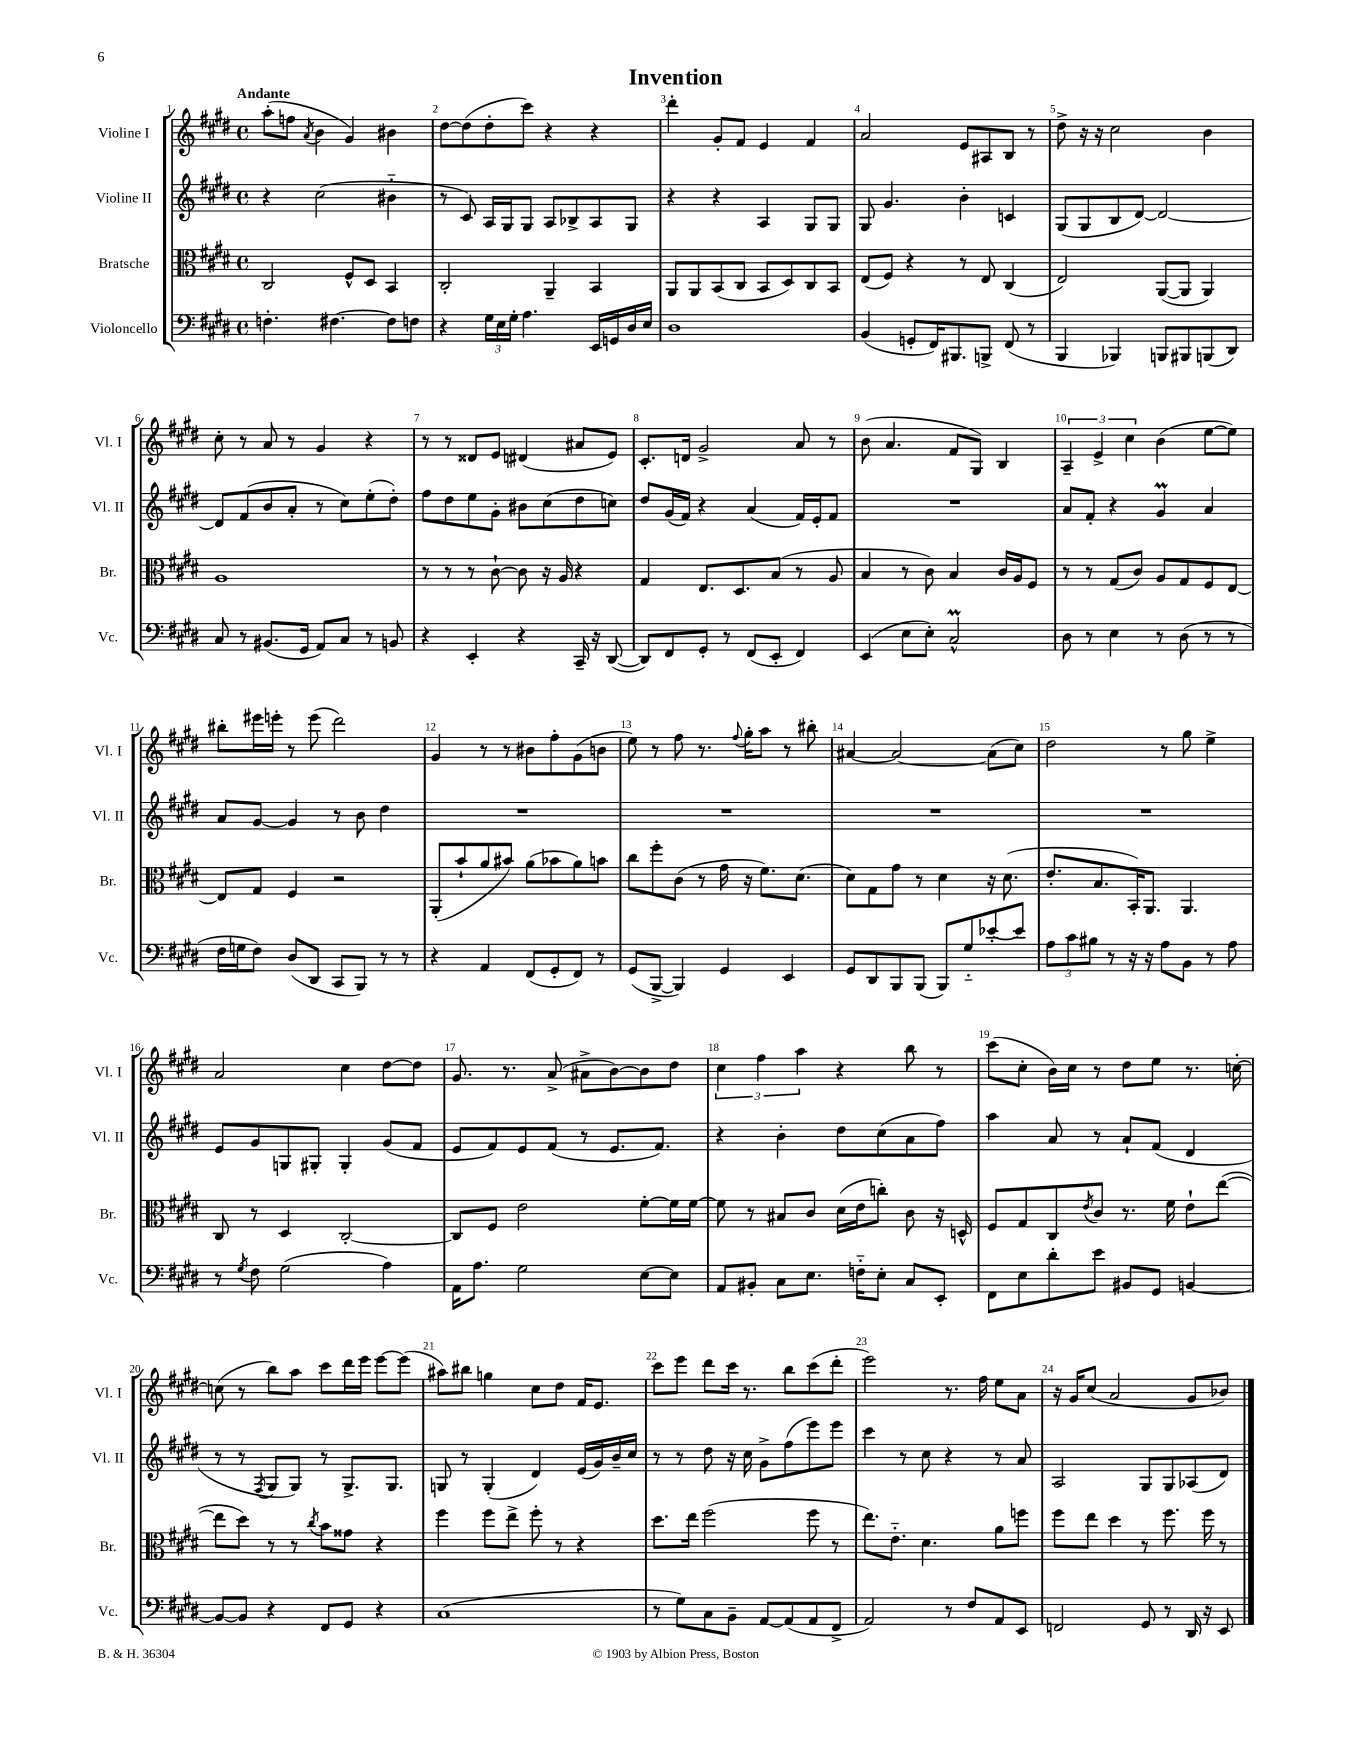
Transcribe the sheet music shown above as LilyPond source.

\header { title = "Invention" }
<<
\new StaffGroup <<
\new Staff = "s0" \with { instrumentName = "Violine I" shortInstrumentName = "Vl. I" } {
    \clef treble \key e \major \defaultTimeSignature \time 4/4 \tempo "Andante"
    a''8-.( f''8 \acciaccatura { a'8 } b'4 gis'4) bis'4 |
    dis''8~ dis''8( dis''8-. cis'''8) r4 r4 |
    dis'''4-. gis'8-. fis'8 e'4 fis'4 |
    a'2 e'8 ais8 b8 r8 |
    dis''8-> r16 r16 cis''2 b'4 |
    cis''8-. r8 a'8 r8 gis'4 r4 |
    r8 r8 disis'8 e'8 dis'4( ais'8 e'8) |
    cis'8.-. d'16 gis'2-> a'8 r8 |
    b'8( a'4. fis'8 gis8) b4 |
    \tuplet 3/2 { a4-- e'4-> cis''4 } b'4( e''8~ e''8) |
    bis''8-. eis'''16 e'''16-. r8 e'''8( dis'''2) |
    gis'4 r8 r8 bis'8 fis''8-. gis'8( b'8 |
    e''8) r8 fis''8 r8. \appoggiatura { fis''8 } gis''16-. a''8 r8 bis''8-. |
    ais'4~ ais'2~ ais'8( cis''8) |
    dis''2 r8 gis''8 e''4-> |
    a'2 cis''4 dis''8~ dis''8 |
    gis'8. r8. a'8->( ais'8-> b'8~) b'8 dis''8 |
    \tuplet 3/2 { cis''4 fis''4 a''4 } r4 b''8 r8 |
    cis'''8( cis''8-. b'16) cis''16 r8 dis''8 e''8 r8. c''16~-. |
    c''8( r8 b''8) a''8 cis'''8 dis'''16 e'''16 e'''8~ e'''8( |
    ais''8) bis''8 g''4 cis''8 dis''8 fis'16 e'8. |
    cis'''8 e'''8 dis'''8 cis'''16 r8. b''8 cis'''8( dis'''8-. |
    e'''2) r8. fis''16 e''8 a'8 |
    r16 gis'16 cis''8( a'2 gis'8 bes'8) \bar "|." |
}
\new Staff = "s1" \with { instrumentName = "Violine II" shortInstrumentName = "Vl. II" } {
    \clef treble \key e \major \defaultTimeSignature \time 4/4
    r4 cis''2( bis'4-_ |
    r8 cis'8) a16 gis16 gis8 a8 bes8-> a8 gis8 |
    r4 r4 a4 gis8 gis8 |
    gis8 gis'4. b'4-. c'4 |
    gis8( gis8 b8 dis'8~) dis'2~ |
    dis'8 fis'8( b'8 a'8-. r8 cis''8) e''8-.( dis''8-.) |
    fis''8 dis''8 e''8 gis'8-. bis'8 cis''8( dis''8 c''8) |
    dis''8 gis'16( fis'16) r4 a'4( fis'16) e'16-. fis'8 |
    R1 |
    a'8 fis'8-. r4 gis'4\prall a'4 |
    a'8 gis'8~ gis'4 r8 b'8 dis''4 |
    R1 |
    R1 |
    R1 |
    R1 |
    e'8 gis'8 g8 gis8-. gis4-. gis'8( fis'8 |
    e'8 fis'8) e'8 fis'8( r8 e'8. fis'8.) |
    r4 b'4-. dis''8 cis''8( a'8 fis''8) |
    a''4 a'8 r8 a'8-! fis'8( dis'4 |
    r8 r8 \acciaccatura { fis8 } gis8 gis8) r8 gis8.-> gis8. |
    g8 r8 g4-.( dis'4) e'16( gis'16) b'16-- cis''16 |
    r8 r8 dis''8 r16 cis''16 gis'8-> fis''8( e'''8) e'''8 |
    cis'''4 r8 cis''8 r4 r8 a'8 |
    a2 gis8 gis8 aes8( dis'8) \bar "|." |
}
\new Staff = "s2" \with { instrumentName = "Bratsche" shortInstrumentName = "Br." } {
    \clef alto \key e \major \defaultTimeSignature \time 4/4
    cis2 fis8-^ dis8 b,4 |
    cis2-. a,4-- b,4 |
    a,8 a,8 b,8( cis8 b,8 dis8) cis8 b,8 |
    e8( fis8) r4 r8 e8 cis4( |
    e2) a,8~( a,8 a,4) |
    a1 |
    r8 r8 r8 cis'8~-! cis'8 r16 a16 r4 |
    gis4 e8. dis8. b8( r8 a8 |
    b4 r8 cis'8) b4 cis'16 a16 fis8 |
    r8 r8 gis8( cis'8) a8 gis8 fis8 e8~ |
    e8 gis8 fis4 r2 |
    a,8-.( b'8-! a'8 bis'8) a'8( bes'8 a'8) b'8 |
    cis''8 fis''8-. cis'8( r8 gis'16 r16 fis'8.) dis'8.( |
    dis'8) gis8 gis'8 r8 dis'4 r16 dis'8.( |
    e'8.-. b8. b,16-.) a,8. a,4. |
    cis8 r8 dis4 cis2~-. |
    cis8 fis8 e'2 fis'8~-. fis'16 fis'16~ |
    fis'8 r8 bis8 cis'8 dis'16( e'16 c''8-.) cis'8 r16 d16-^ |
    fis8 gis8 cis8 \acciaccatura { e'8 } cis'8 r8. fis'16 e'8-! e''8~( |
    e''8 dis''8) r8 r8 \acciaccatura { cis''8 } b'8 gisis'8 r4 |
    fis''4 fis''8 e''8-> fis''8-. r8 r4 |
    dis''8. e''16 fis''2( fis''8 r8 |
    e''8.) e'8.-_ dis'4. a'8 f''8 |
    fis''8 e''8 dis''4 r8 fis''8. fis''16 r8 \bar "|." |
}
\new Staff = "s3" \with { instrumentName = "Violoncello" shortInstrumentName = "Vc." } {
    \clef bass \key e \major \defaultTimeSignature \time 4/4
    f4.-. fis4.~ fis8 f8 |
    r4 \tuplet 3/2 { gis16 e16 gis16-. } a4. e,16 g,16 dis16 e16 |
    dis1 |
    b,4( g,8-. fis,16) bis,,8. b,,8-> fis,8( r8 |
    b,,4 bes,,4) b,,8 bis,,8 b,,8( dis,8) |
    cis8 r8 bis,8.( gis,16 a,8) cis8 r8 b,8 |
    r4 e,4-. r4 cis,16-- r16 dis,8~( |
    dis,8) fis,8 gis,8-. r8 fis,8( e,8-. fis,4) |
    e,4( e8 e8-.) cis2-^\prall |
    dis8 r8 e4 r8 dis8( r8 r8 |
    fis16 g16 fis8) dis8( dis,8 cis,8 b,,8) r8 r8 |
    r4 a,4 fis,8( gis,8-. fis,8) r8 |
    gis,8( b,,8~-> b,,4) gis,4 e,4 |
    gis,8 dis,8 b,,8 b,,8( b,,8) gis8-_ ees'8~-. ees'8 |
    \tuplet 3/2 { a8 cis'8 bis8 } r8 r16 r16 a8 b,8 r8 a8 |
    r8 \acciaccatura { gis8 } fis8 gis2( a4) |
    a,16 a8. gis2 e8~ e8 |
    a,8 bis,8-. cis8 e8. f16-_ e8-. cis8 e,8-. |
    fis,8 e8 dis'8-. e'8 bis,8 gis,8 b,4~ |
    b,8~ b,8 r4 fis,8 gis,8 r4 |
    cis1( |
    r8 gis8) cis8 b,8-- a,8~ a,8( a,8 fis,8-> |
    a,2) r8 fis8 a,8 e,8 |
    f,2 gis,8 r8 dis,16 r16 e,8 \bar "|." |
}
>>
>>
\layout { \context { \Score \override BarNumber.break-visibility = ##(#f #t #t) barNumberVisibility = #all-bar-numbers-visible } }
